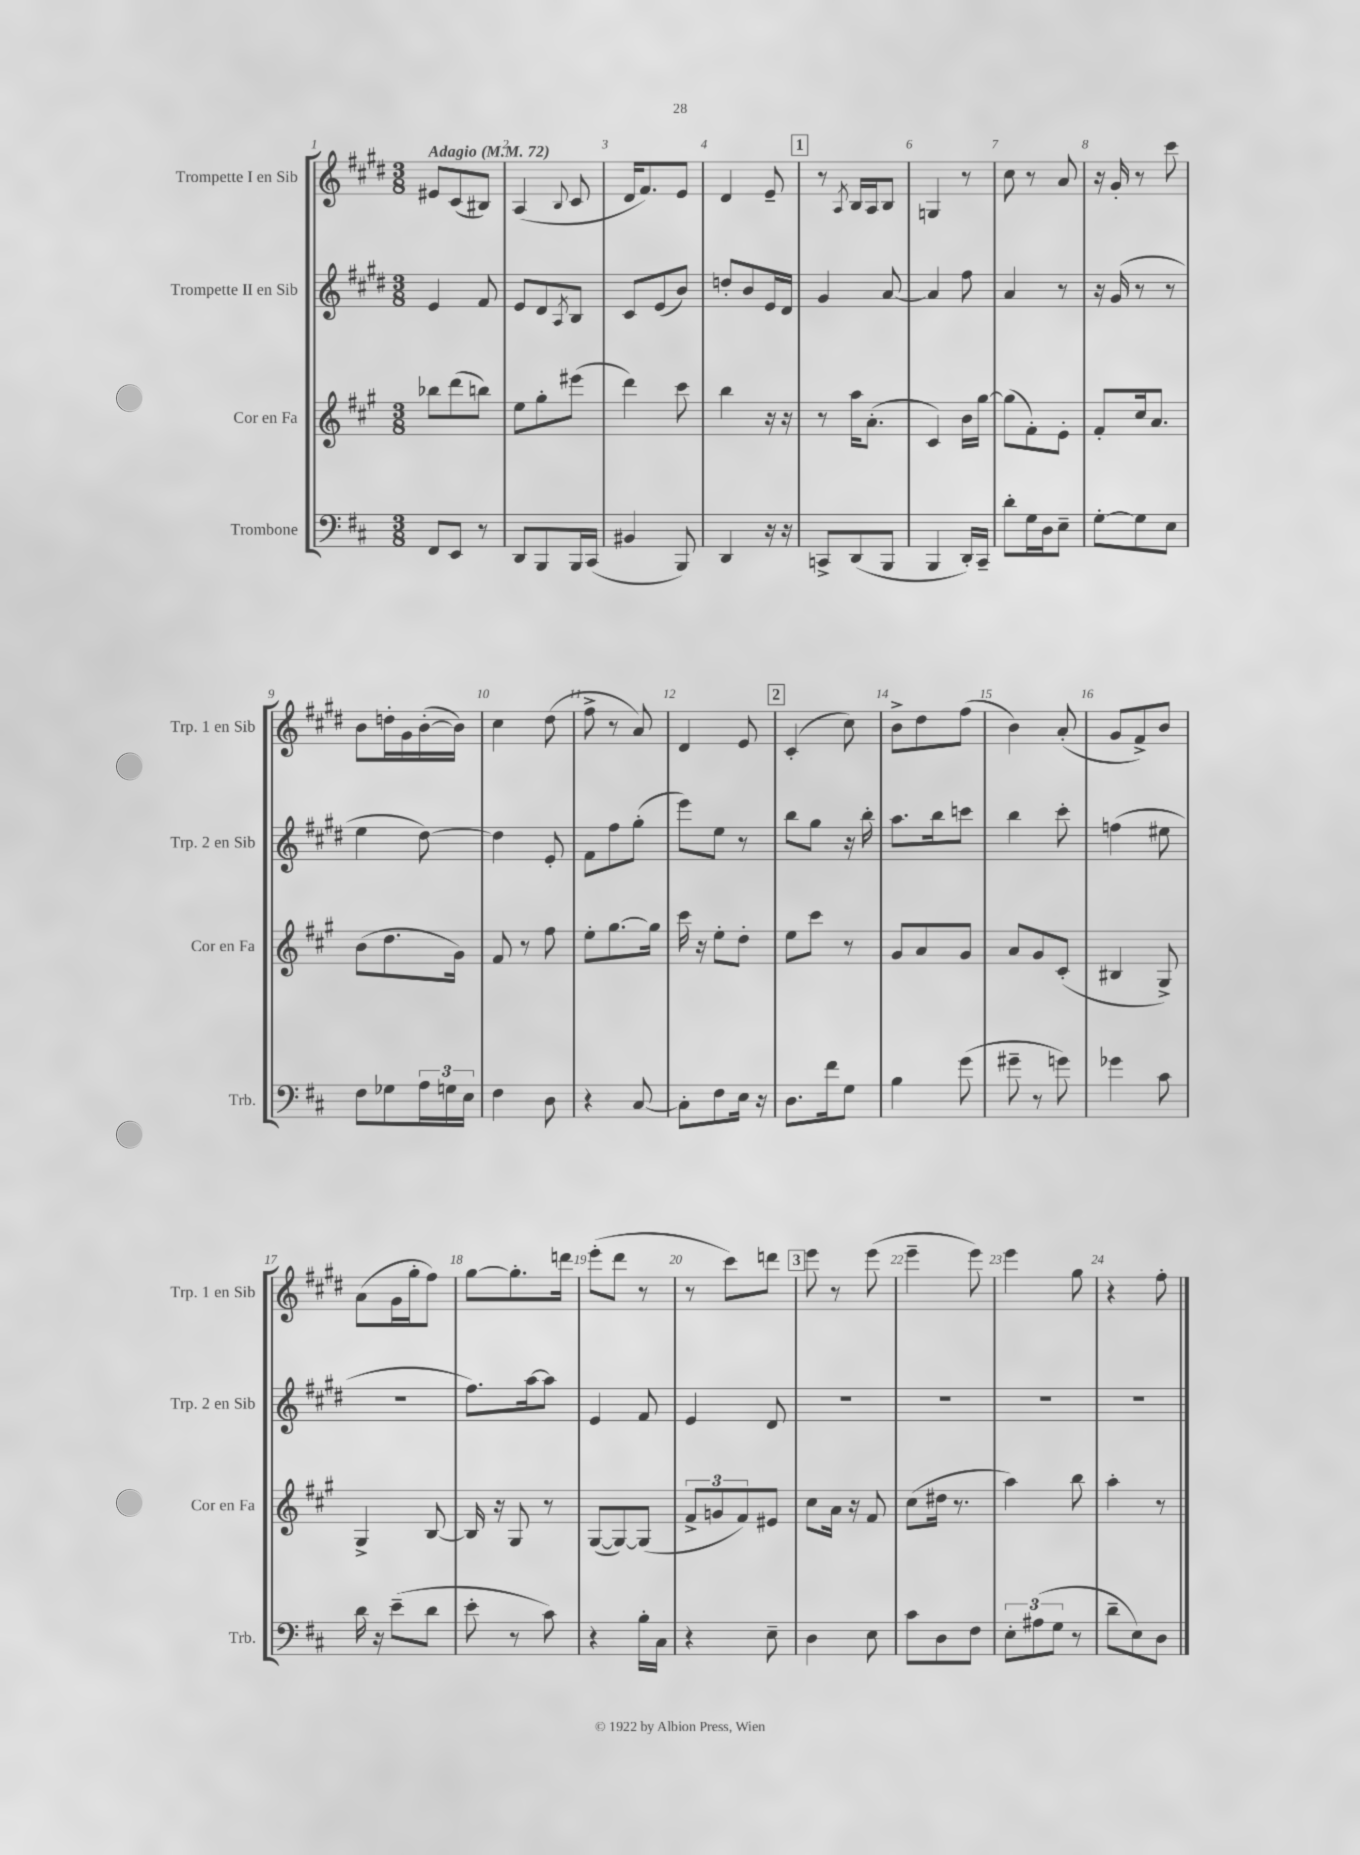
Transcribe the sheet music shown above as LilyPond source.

<<
\new StaffGroup <<
\new Staff = "s0" \with { instrumentName = "Trompette I en Sib" shortInstrumentName = "Trp. 1 en Sib" } {
    \clef treble \key e \major \numericTimeSignature \time 3/8 \tempo "Adagio" 4 = 72
    eis'8 cis'8( bis8) |
    a4( \appoggiatura { b8 } cis'8 |
    dis'16 fis'8.) e'8 |
    dis'4 e'8-- |
    \mark \markup { \box "1" } r8 \acciaccatura { a8 } b16 a16 b8 |
    g4 r8 |
    cis''8 r8 a'8 |
    r16 gis'16-. r8 cis'''8 |
    b'8 d''16-. gis'16 b'16~-.( b'16) |
    cis''4 dis''8( |
    fis''8-> r8 a'8) |
    dis'4 e'8 |
    \mark \markup { \box "2" } cis'4-.( cis''8) |
    b'8-> dis''8 fis''8( |
    b'4) a'8-.( |
    gis'8 fis'8->) b'8 |
    a'8( gis'16 gis''16-. fis''8) |
    gis''8~ gis''8.-. d'''16 |
    e'''8-.( dis'''8 r8 |
    r8 cis'''8) d'''8 |
    \mark \markup { \box "3" } e'''8 r8 e'''8( |
    e'''4-- e'''8) |
    e'''4 gis''8 |
    r4 fis''8-. \bar "|." |
}
\new Staff = "s1" \with { instrumentName = "Trompette II en Sib" shortInstrumentName = "Trp. 2 en Sib" } {
    \clef treble \key e \major \numericTimeSignature \time 3/8
    e'4 fis'8 |
    e'8 dis'8 \acciaccatura { a8 } b8 |
    cis'8 e'8( b'8) |
    d''8-. b'8 e'16 dis'16 |
    \mark \markup { \box "1" } gis'4 a'8~ |
    a'4 fis''8 |
    a'4 r8 |
    r16 gis'16( r8 r8 |
    e''4 dis''8~) |
    dis''4 e'8-. |
    fis'8 fis''8 gis''8-.( |
    e'''8) e''8 r8 |
    \mark \markup { \box "2" } b''8 gis''8 r16 b''16-. |
    a''8. b''16 c'''8 |
    b''4 cis'''8-. |
    f''4( eis''8 |
    r4. |
    fis''8.) a''16~ a''8 |
    e'4 fis'8 |
    e'4 dis'8 |
    \mark \markup { \box "3" } R4. |
    R4. |
    R4. |
    R4. \bar "|." |
}
\new Staff = "s2" \with { instrumentName = "Cor en Fa" shortInstrumentName = "Cor en Fa" } {
    \clef treble \key a \major \numericTimeSignature \time 3/8
    bes''8 d'''8( b''8) |
    e''8 gis''8-. eis'''8( |
    d'''4) cis'''8 |
    b''4 r16 r16 |
    \mark \markup { \box "1" } r8 a''16 a'8.-.( |
    cis'4) b'16 gis''16~ |
    gis''8( fis'8-.) e'8-. |
    fis'8-. cis''16 a'8. |
    b'8( d''8. gis'16) |
    fis'8 r8 fis''8 |
    e''8-. gis''8.~ gis''16 |
    cis'''16 r16 e''8-. d''8-. |
    \mark \markup { \box "2" } e''8 cis'''8 r8 |
    gis'8 a'8 gis'8 |
    a'8 gis'8 cis'8-.( |
    bis4 gis8->) |
    gis4-> b8~ |
    b16 r16 gis8 r8 |
    gis8~( gis8~) gis8( |
    \tuplet 3/2 { fis'8-> g'8 fis'8) } eis'8 |
    \mark \markup { \box "3" } cis''8 a'16 r16 fis'8 |
    cis''8( dis''16 r8. |
    a''4) b''8 |
    a''4-. r8 \bar "|." |
}
\new Staff = "s3" \with { instrumentName = "Trombone" shortInstrumentName = "Trb." } {
    \clef bass \key d \major \numericTimeSignature \time 3/8
    fis,8 e,8 r8 |
    d,8 b,,8 b,,16 cis,16( |
    bis,4 b,,8) |
    d,4 r16 r16 |
    \mark \markup { \box "1" } c,8-> d,8( b,,8 |
    b,,4 d,16-.) cis,16-- |
    d'8-. g16 d16 e8-- |
    g8~-. g8 e8 |
    fis8 ges8 \tuplet 3/2 { a16 g16 e16 } |
    fis4 d8 |
    r4 cis8~ |
    cis8-. fis8 e16 r16 |
    \mark \markup { \box "2" } d8. fis'16 g8 |
    b4 g'8( |
    gis'8-- r8 g'8) |
    ges'4 cis'8 |
    d'16 r16 e'8--( d'8 |
    e'8-. r8 cis'8) |
    r4 b16-. cis16 |
    r4 e8-- |
    \mark \markup { \box "3" } d4 e8 |
    cis'8 d8 fis8 |
    \tuplet 3/2 { e8-. ais8( g8 } r8 |
    d'8-- e8) d8 \bar "|." |
}
>>
>>
\layout { \context { \Score \override BarNumber.break-visibility = ##(#f #t #t) barNumberVisibility = #all-bar-numbers-visible } }
